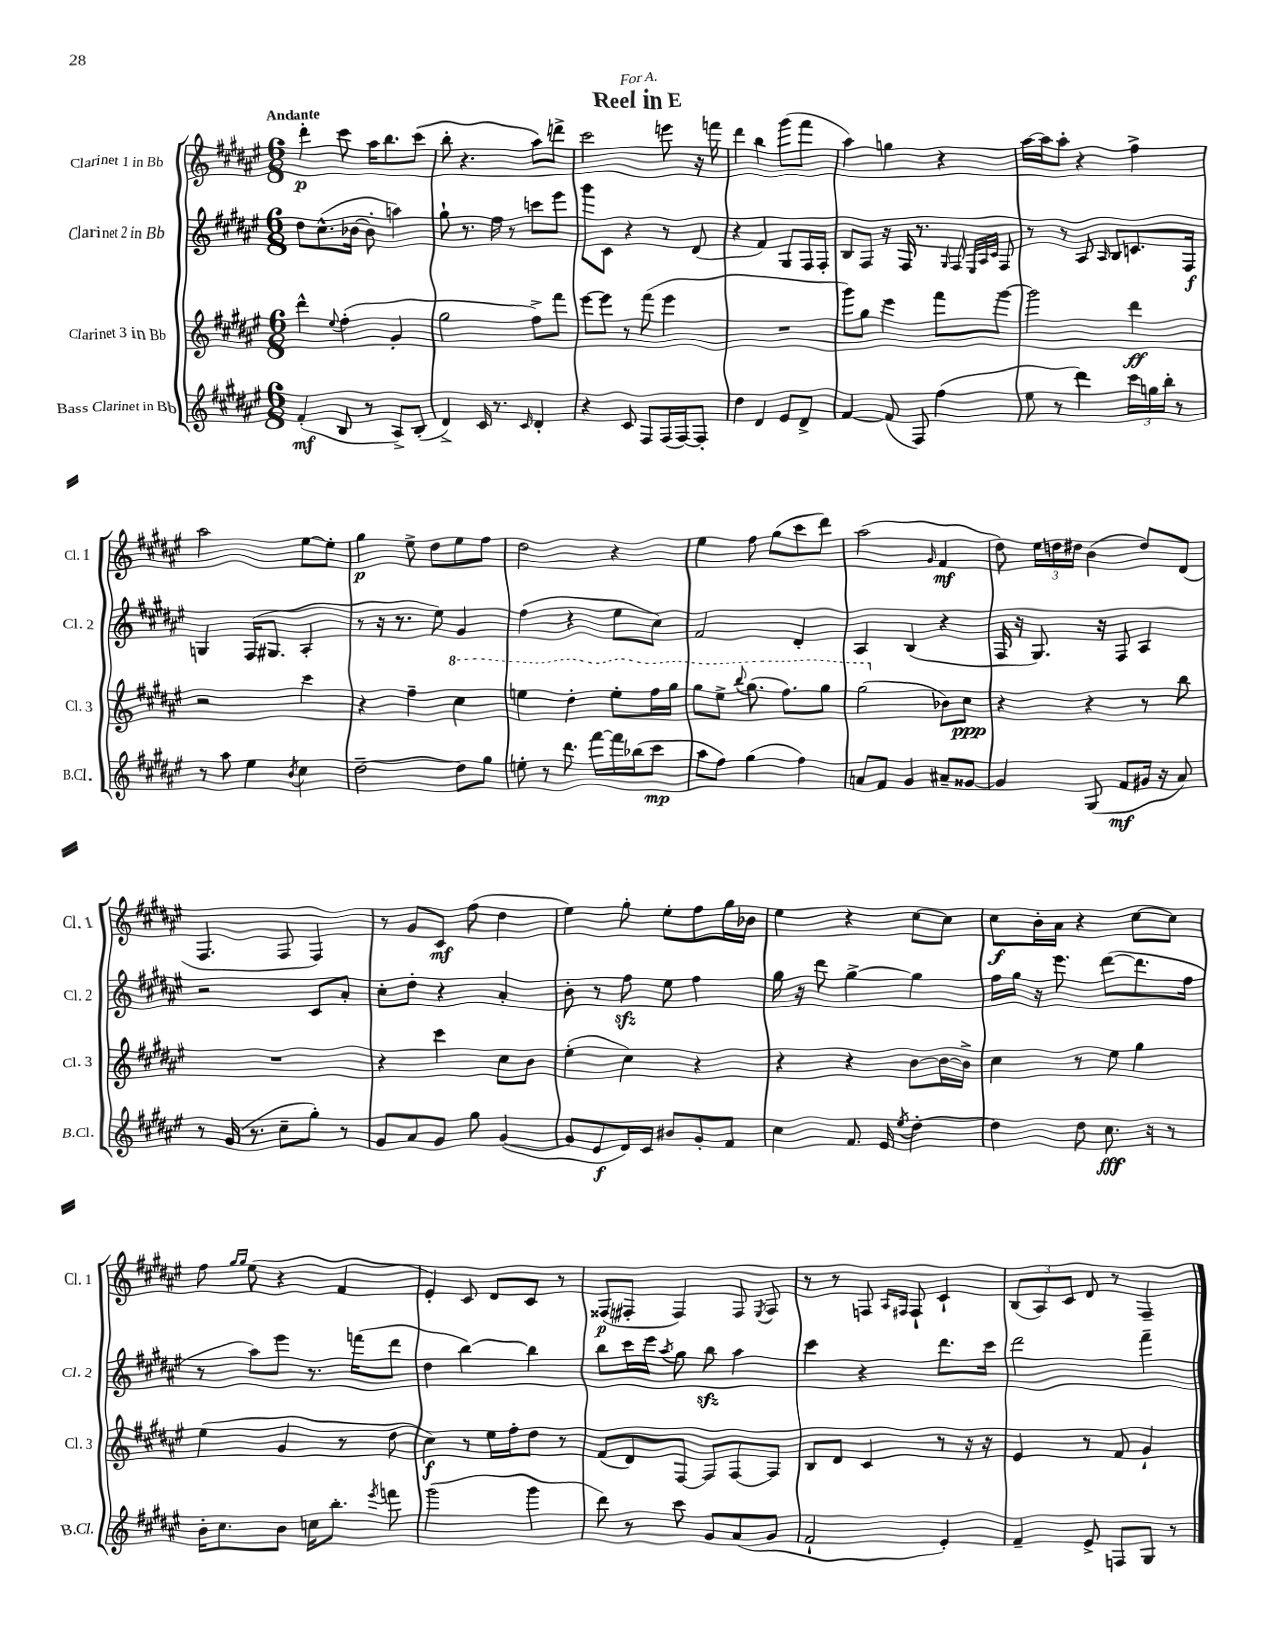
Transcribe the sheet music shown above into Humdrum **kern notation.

**kern	**dynam	**kern	**dynam	**kern	**dynam	**kern	**dynam
*part4	*part4	*part3	*part3	*part2	*part2	*part1	*part1
*staff4	*staff4	*staff3	*staff3	*staff2	*staff2	*staff1	*staff1
*I"Bass Clarinet in Bb	*	*I"Clarinet 3 in Bb	*	*I"Clarinet 2 in Bb	*	*I"Clarinet 1 in Bb	*
*I'B.Cl.	*	*I'Cl. 3	*	*I'Cl. 2	*	*I'Cl. 1	*
*clefG2	*	*clefG2	*	*clefG2	*	*clefG2	*
*k[f#c#g#d#a#e#]	*	*k[f#c#g#d#a#e#]	*	*k[f#c#g#d#a#e#]	*	*k[f#c#g#d#a#e#]	*
*M6/8	*	*M6/8	*	*M6/8	*	*M6/8	*
=1	=1	=1	=1	=1	=1	=1	=1
!	!	!	!	!	!	!LO:TX:a:B:t=Andante	!
(4f#'/	mf	4ddd#^^\	.	8dd#\L	.	4ddd#'\	p
.	.	.	.	(8.cc#^^\	.	.	.
.	.	8qqee#/	.	.	.	.	.
8B/	.	(4ff#'\	.	.	.	8ccc#\	.
.	.	.	.	[16b-X\Jk	.	.	.
8r	.	.	.	8b-'\]	.	16aa#\KL	.
.	.	.	.	.	.	8.bb\	.
8A#^/L)	.	4g#'/	.	4aan\)	.	.	.
(8B'/J	.	.	.	.	.	(8ccc#\J	.
=2	=2	=2	=2	=2	=2	=2	=2
4d#^/)	.	2gg#\	.	8gg#`\	.	8bb'\	.
.	.	.	.	8.r	.	4.r	.
16c#/	.	.	.	.	.	.	.
8.r	.	.	.	16ff#\	.	.	.
.	.	.	.	8r	.	.	.
16qqc#/	.	.	.	.	.	.	.
4d#'/	.	8ff#^\L)	.	8cccn\L	.	8aa#\L)	.
.	.	8fff#\J	.	8eee#\J	.	8dddn^\J	.
=3	=3	=3	=3	=3	=3	=3	=3
4r	.	[8eee#\L	.	8ggg#\L	.	2ccc#\	.
.	.	8eee#\J]	.	8c#\J	.	.	.
8c#/	.	8r	.	4r	.	.	.
8F#/L	.	(8fff#\	.	.	.	.	.
(16F#/L	.	4eee#\	.	8r	.	8eeen\	.
[16F#/J)	.	.	.	.	.	.	.
8F#'/J]	.	.	.	(8d#/	.	16r	.
.	.	.	.	.	.	16fffn\	.
=4	=4	=4	=4	=4	=4	=4	=4
4dd#\	.	2.r	.	4r	.	4ddd#\	.
4d#/	.	.	.	4f#/)	.	4bb\	.
8e#/L	.	.	.	8G#/L	.	(8ggg#\L	.
8d#^/J	.	.	.	16F#/L	.	8fff#\J	.
.	.	.	.	16F#'/JJ	.	.	.
=5	=5	=5	=5	=5	=5	=5	=5
[4f#/	.	8ggg#\L)	.	8B/L	.	4aa#\)	.
.	.	8gg#\J	.	8F#/J	.	.	.
(8f#/]	.	4eee#\	.	16r	.	4ggn\	.
.	.	.	.	16F#/	.	.	.
8F#/)	.	.	.	8.r	.	.	.
(4ff#\	.	8fff#\L	.	.	.	4r	.
.	.	.	.	16qqG#/	.	.	.
.	.	.	.	16F#/	.	.	.
.	.	.	.	32qqE#/LLL	.	.	.
.	.	.	.	32qqA#/	.	.	.
.	.	.	.	32qqc#/JJJ	.	.	.
.	.	[8ggg#\J	.	8F#/	.	.	.
=6	=6	=6	=6	=6	=6	=6	=6
8ee#\	.	2ggg#\]	.	8r	.	[16aa#\LL	.
.	.	.	.	.	.	16aa#\J]	.
8r	.	.	.	8r	.	8aa#'\J	.
4ddd#\)	.	.	.	8A#/	.	4r	.
.	.	.	.	16qqA#/	.	.	.
.	.	.	.	8B/L	.	.	.
24ccc#\LL	.	4ddd#\	ff	8.cn/	.	4ff#^\	.
24ggn\	.	.	.	.	.	.	.
24bb'\JJ	.	.	.	.	.	.	.
8r	.	.	.	.	.	.	.
.	.	.	.	16F#/Jk	f	.	.
!!LO:LB:g=z
=7	=7	=7	=7	=7	=7	=7	=7
8r	.	2r	.	4Gn/	.	2aa#\	.
8aa#\	.	.	.	.	.	.	.
4ee#\	.	.	.	(16F#/KL	.	.	.
.	.	.	.	8.G#X/J	.	.	.
8qb/	.	.	.	.	.	.	.
4cc#\	.	4ccc#\	.	4A#'/	.	[8ee#\L	.
.	.	.	.	.	.	8ee#'\J]	.
=8	=8	=8	=8	=8	=8	=8	=8
[2dd#~\	.	4r	.	8r	.	4gg#\	p
.	.	.	.	16r	.	.	.
.	.	.	.	8.r	.	.	.
.	.	4ff#~\	.	.	.	8ee#^\	.
.	.	.	.	8ee#\)	.	8dd#\L	.
*	*	*8va	*	*	*	*	*
8dd#\L]	.	4ccc#\	.	4g#/	.	8ee#\	.
8gg#\J	.	.	.	.	.	8ff#\J	.
=9	=9	=9	=9	=9	=9	=9	=9
8een'\	.	4eeen\	.	(4ff#\	.	2dd#\	.
8r	.	.	.	.	.	.	.
8.ddd#\	.	4ddd#'\	.	4r	.	.	.
[16fff#\LL	.	.	.	.	.	.	.
16fff#\]	.	8eee'\L	.	8ee#\L	.	4r	.
(16bb-X\J	.	.	.	.	.	.	.
8ccc#\J	mp	16fff#\L	.	8cc#\J)	.	.	.
.	.	16ggg#\JJ	.	.	.	.	.
=10	=10	=10	=10	=10	=10	=10	=10
8aa#\L	.	8ggg#\L	.	2f#/	.	4ee#\	.
8ff#\J)	.	8eee#^\J	.	.	.	.	.
.	.	8qqbbb/	.	.	.	.	.
(4gg#\	.	(8.ggg#\	.	.	.	8ff#\	.
.	.	.	.	.	.	(8gg#\L	.
.	.	8.fff#\L)	.	.	.	.	.
4ff#\)	.	.	.	4d#'/	.	8ccc#\	.
.	.	8ggg#\J	.	.	.	8ddd#\J)	.
=11	=11	=11	=11	=11	=11	=11	=11
8an/L	.	(2ggg#\	.	4A#/	.	(2aa#\	.
8f#/J	.	.	.	.	.	.	.
4g#/	.	.	.	(4B/	.	.	.
.	.	.	.	.	.	16qqg#/	.
*	*	*X8va	*	*	*	*	*
8a#X~/L	.	8b-X\L)	.	4r	.	4f#/	mf
[8g##X/J	.	8cc#\J	ppp	.	.	.	.
=12	=12	=12	=12	=12	=12	=12	=12
4g##/]	.	4r	.	16F#/	.	8dd#\)	.
.	.	.	.	16r	.	.	.
.	.	.	.	8.G#/)	.	24ee#\LL	.
.	.	.	.	.	.	24ddn\	.
.	.	.	.	.	.	24dd#X\JJ	.
(8G#/	.	4r	.	.	.	(4b\	.
.	.	.	.	16r	.	.	.
8f#/L	mf	.	.	8F#/	.	.	.
16g#X/Jk	.	8r	.	4A#/	.	8dd#/L)	.
16r	.	.	.	.	.	.	.
8a#/)	.	8bb\	.	.	.	(8d#/J	.
!!LO:LB:g=z
=13	=13	=13	=13	=13	=13	=13	=13
8r	.	2.r	.	2r	.	4.F#/	.
(16g#/	.	.	.	.	.	.	.
8.r	.	.	.	.	.	.	.
8cc#~\L	.	.	.	.	.	8F#/	.
8gg#'\J)	.	.	.	8c#/L	.	4F#/)	.
8r	.	.	.	8a#'/J	.	.	.
=14	=14	=14	=14	=14	=14	=14	=14
8g#/L	.	4r	.	8cc#'\L	.	8r	.
8a#/	.	.	.	8dd#'\J	.	8g#/L	.
8g#/J	.	4ccc#\	.	4r	.	8c#/J	mf
8gg#\	.	.	.	.	.	(8ff#\	.
([4g#/	.	8cc#\L	.	4a#'/	.	4dd#\	.
.	.	8b\J	.	.	.	.	.
=15	=15	=15	=15	=15	=15	=15	=15
8g#/L]	.	(4ee#'\	.	8b'\	.	4ee#\)	.
8e#/	f	.	.	8r	.	.	.
16d#/L)	.	4cc#\)	.	8ff#zz\	.	8gg#'\	.
16c#/JJ	.	.	.	.	.	.	.
8b#X/L	.	.	.	8ee#\	.	8ee#'\L	.
8g#'/	.	4r	.	4ff#\	.	8ff#\	.
8f#/J	.	.	.	.	.	16gg#\L	.
.	.	.	.	.	.	16b-X\JJ	.
=16	=16	=16	=16	=16	=16	=16	=16
4cc#\	.	4r	.	16gg#\	.	4ee#\	.
.	.	.	.	16r	.	.	.
.	.	.	.	8ddd#\	.	.	.
8.f#/	.	4r	.	[4gg#^\	.	4r	.
16e#/	.	.	.	.	.	.	.
8qee#/	.	.	.	.	.	.	.
[4dd#'\	.	[8b\L	.	4gg#\]	.	[8cc#\L	.
.	.	16b\L_	.	.	.	8cc#\J]	.
.	.	16b^\JJ]	.	.	.	.	.
=17	=17	=17	=17	=17	=17	=17	=17
4dd#\]	.	4cc#\	.	16ff#\LL	.	8cc#\L	f
.	.	.	.	16gg#\JJ	.	.	.
.	.	.	.	16r	.	16b'\L	.
.	.	.	.	8.eee#\	.	16a#\JJ	.
8dd#\	.	8r	.	.	.	4r	.
8.cc#\	fff	8ee#\	.	([8ddd#\L	.	.	.
.	.	4gg#\	.	8.ddd#\]	.	[8cc#\L	.
16r	.	.	.	.	.	.	.
8r	.	.	.	.	.	8cc#\J]	.
.	.	.	.	16ff#\Jk	.	.	.
!!LO:LB:g=z
=18	=18	=18	=18	=18	=18	=18	=18
16b'\KL	.	(4ee#\	.	8r	.	8ff#\	.
8.cc#\	.	.	.	.	.	.	.
.	.	.	.	.	.	16qqgg#/LL	.
.	.	.	.	.	.	16qqgg#/JJ	.
.	.	.	.	8aa#\L)	.	(8ee#\	.
8b\J	.	4g#/	.	8eee#\J	.	4r	.
16ccn\KL	.	.	.	8.r	.	.	.
8.bb'\J	.	.	.	.	.	.	.
.	.	8r	.	.	.	4f#/	.
.	.	.	.	(16fffn\KL	.	.	.
8qeee#/	.	.	.	.	.	.	.
8fffn\	.	8dd#\	.	8ddd#\J	.	.	.
=19	=19	=19	=19	=19	=19	=19	=19
(2ggg#\	.	4cc#\)	f	4dd#\	.	4e#'/)	.
.	.	8r	.	[4bb\)	.	8c#/	.
.	.	16ee#\LL	.	.	.	8d#/L	.
.	.	16ff#'\J	.	.	.	.	.
4ggg#\	.	8dd#\J	.	4bb\]	.	8c#/J	.
.	.	8r	.	.	.	8r	.
=20	=20	=20	=20	=20	=20	=20	=20
8ddd#\)	.	(8f#/L	.	8bb\L	.	(8F##X/L	p
8r	.	8d#/)	.	16ccc#\L	.	8F#X'/J	.
.	.	.	.	16eee#\JJ	.	.	.
.	.	.	.	8qaa#/	.	.	.
8ccc#\	.	[8F#/J	.	8gg#\	.	4F#/)	.
8g#/L	.	8F#/L]	.	8bbzz\	.	.	.
(8a#/	.	[8F#/	.	4aa#\	.	8F#/	.
.	.	.	.	.	.	8qE#/	.
8g#/J	.	8F#/J]	.	.	.	8F#/	.
=21	=21	=21	=21	=21	=21	=21	=21
2f#`/	.	8B/L	.	4ccc#\	.	8r	.
.	.	8d#/J	.	.	.	8r	.
.	.	4c#/	.	4r	.	8Fn/	.
.	.	.	.	.	.	16qqA#/LL	.
.	.	.	.	.	.	16qqF#X/JJ	.
.	.	.	.	.	.	8F#`/	.
4e#'/)	.	8r	.	8.ddd#\L	.	4c#`/	.
.	.	16r	.	.	.	.	.
.	.	16r	.	16ccc#\Jk	.	.	.
=22	=22	=22	=22	=22	=22	=22	=22
4f#~/	.	4e#/	.	2ddd#\	.	(12B/L	.
.	.	.	.	.	.	12A#/)	.
.	.	.	.	.	.	12c#/J	.
8e#^/	.	8r	.	.	.	8d#/	.
8Fn/L	.	8f#/	.	.	.	8r	.
8G#/J	.	4g#`/	.	4fff#~\	.	4F#~/	.
8r	.	.	.	.	.	.	.
==	==	==	==	==	==	==	==
*-	*-	*-	*-	*-	*-	*-	*-
